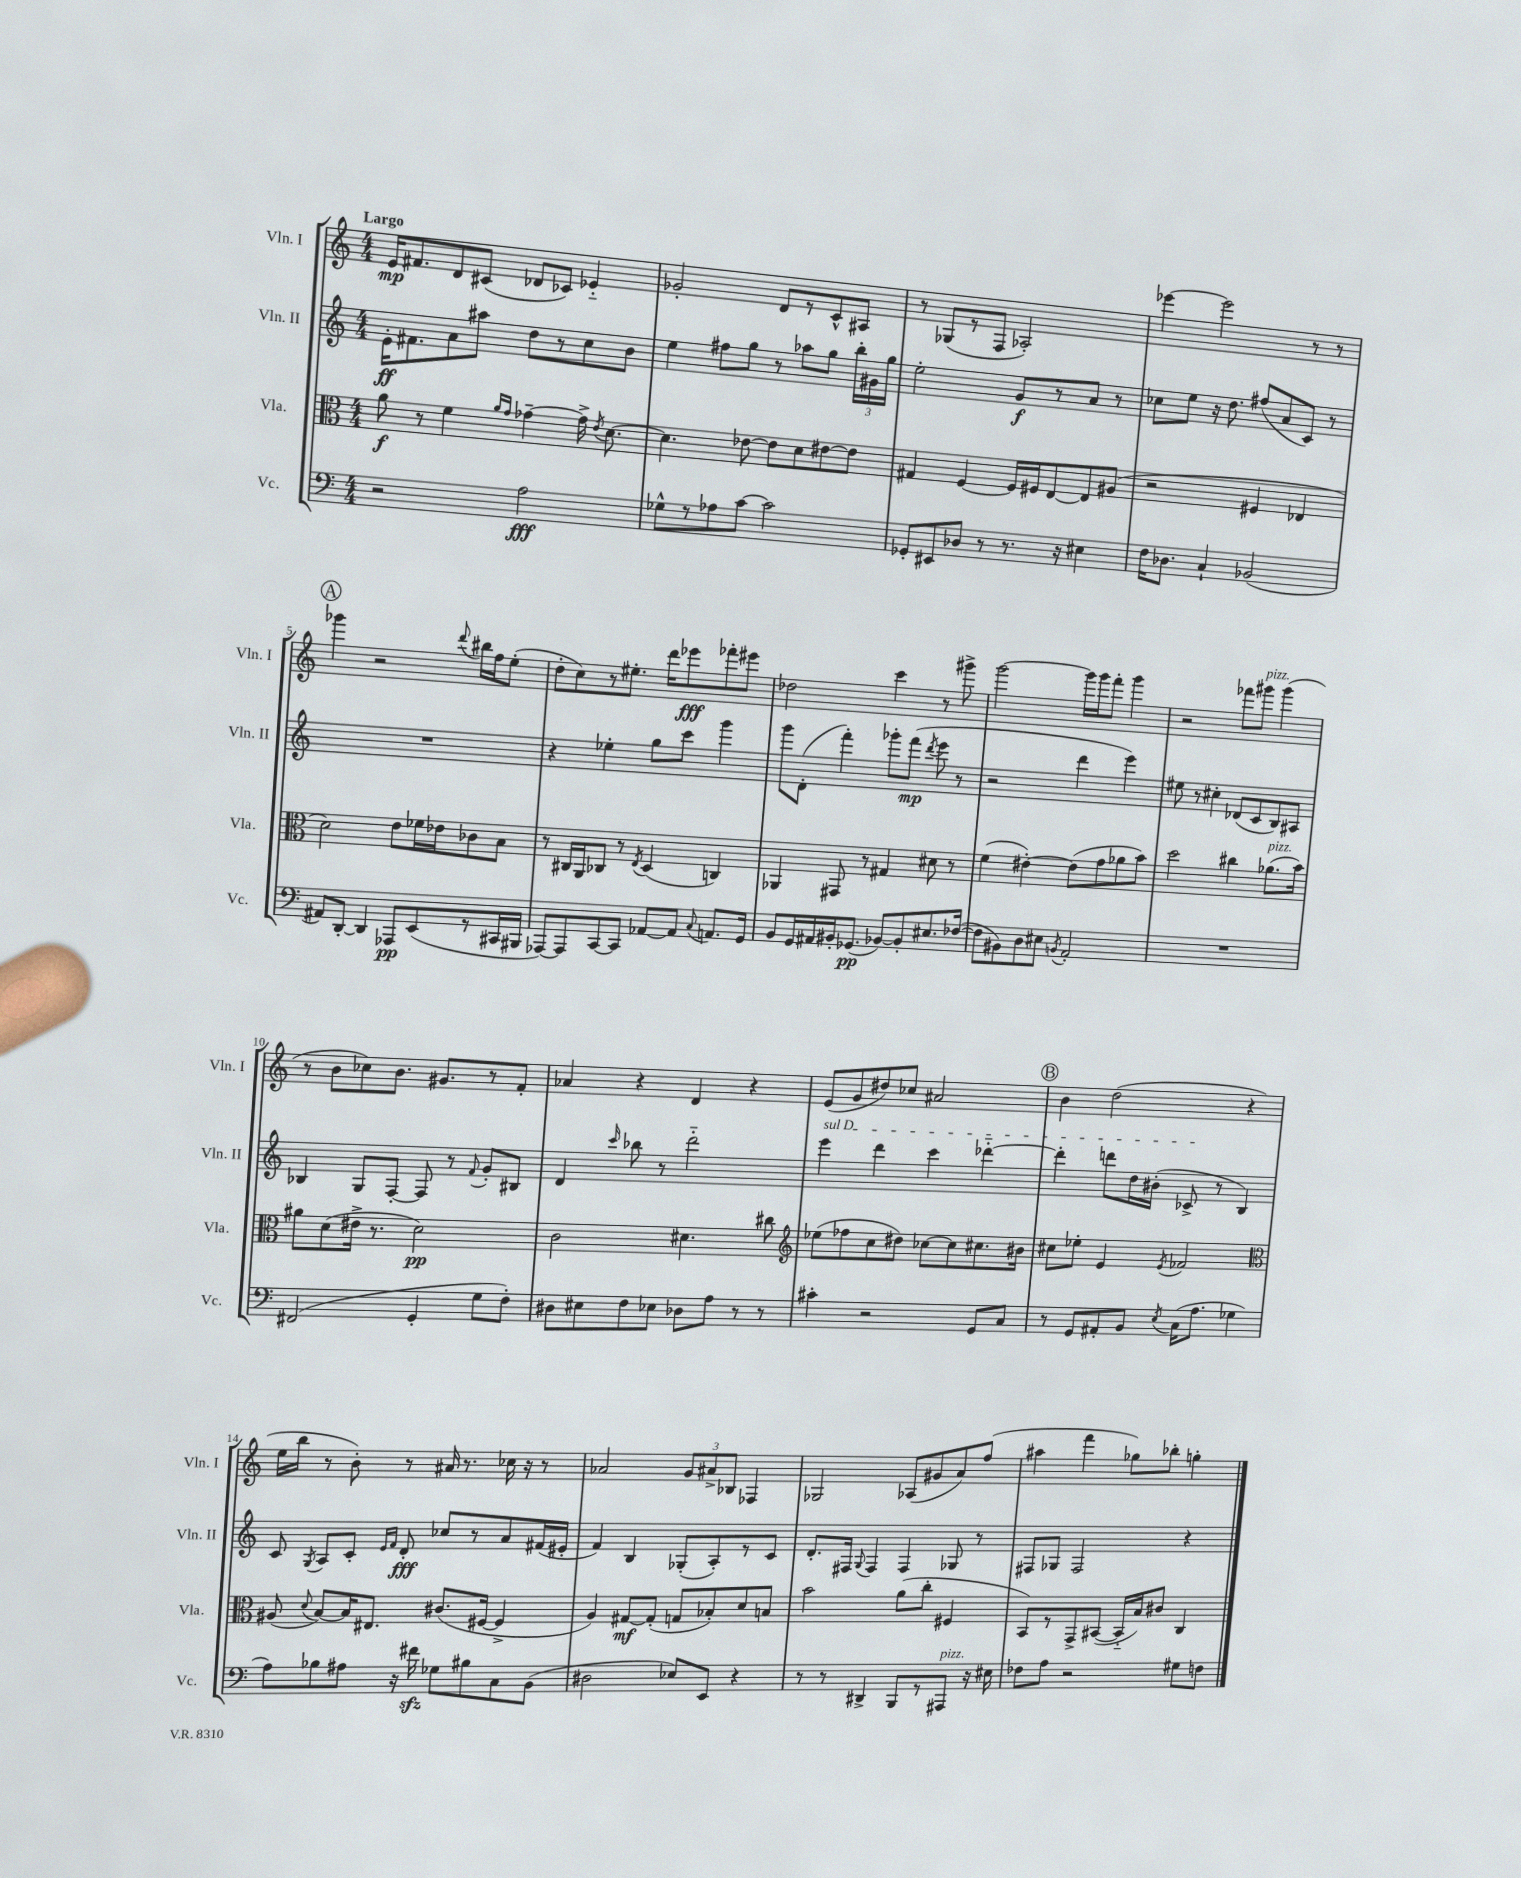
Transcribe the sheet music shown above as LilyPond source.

<<
\new StaffGroup <<
\new Staff = "s0" \with { instrumentName = "Vln. I" shortInstrumentName = "Vln. I" } {
    \clef treble \key c \major \numericTimeSignature \time 4/4 \tempo "Largo"
    \autoBeamOff e'16[\mp fis'8. d'8 cis'8]( des'8[ ces'8]) ees'4-_ |
    ges'2-. d'8[ r8 c'8-^ ais8] |
    r8 ges8[( r8 f8] aes2-.) |
    ees'''4~ ees'''2 r8 r8 |
    \mark \markup { \circle "A" } ges'''4 r2 \appoggiatura { d'''8 } bis''16[ f''16 e''8]-.( |
    d''8[-. c''8) r8 eis''8.]-. d'''16[ ees'''8\fff fes'''8-. eis'''8] |
    des''2 c'''4 r8 gis'''8-> |
    g'''2~ g'''16[ g'''16 f'''8]-. g'''4 |
    r2 fes'''8[ gis'''8]^\markup { \italic "pizz." } gis'''4( |
    r8 b'8[ ces''8) b'8.] gis'8.[ r8 f'8]-. |
    aes'4 r4 d'4 r4 |
    e'8[( g'8 dis''8) ces''8] ais'2 |
    \mark \markup { \circle "B" } b'4 d''2( r4 |
    e''16[ b''16] r8 b'8-.) r8 ais'16 r8. ces''16 r16 r8 |
    aes'2 \tuplet 3/2 { g'8[ ais'8-> bes8] } fes4 |
    ges2 aes8[( gis'8 a'8) f''8]( |
    ais''4 f'''4 ges''8[) bes''8]-. g''4-. \bar "|." |
}
\new Staff = "s1" \with { instrumentName = "Vln. II" shortInstrumentName = "Vln. II" } {
    \clef treble \key c \major \numericTimeSignature \time 4/4
    \autoBeamOff e'16[-.\ff fis'8. a'8 ais''8] d''8[ r8 c''8 b'8] |
    e''4 fis''8[ g''8] r8 aes''8[ g''8] \tuplet 3/2 { b''16[-. gis'16 g''16] } |
    e''2-. g'8[\f r8 a'8] r8 |
    ces''8[ e''8] r16 d''8. fis''8[( a'8 c'8]) r8 |
    \mark \markup { \circle "A" } R1 |
    r4 ees''4-. g''8[ c'''8] g'''4 |
    g'''8[ d'8]-.( f'''4-.) ges'''8[-. f'''8]\mp( \acciaccatura { d'''8 } e'''8 r8 |
    r2 d'''4 e'''4) |
    eis''8 r8 cis''4-. des'8[( c'8 b8) ais8] |
    bes4 g8[ f8]~-. f8 r8 \appoggiatura { f'8 } g'8[-. bis8] |
    d'4 \grace { c'''16 } bes''8 r8 d'''2-_ |
    \once \override TextSpanner.bound-details.left.text = \markup { \italic "sul D" } e'''4\startTextSpan d'''4 c'''4 des'''4~-_ |
    \mark \markup { \circle "B" } des'''4-. d'''8[ d''16 bis'16]-.( ces'8->\stopTextSpan r8 b4) |
    c'8 \acciaccatura { g8 } a8[ c'8]-. \grace { e'16[ f'16] } d'8-.\fff ces''8[ r8 a'8 fis'16( eis'16]-. |
    f'4) b4 ges8[-.( a8-.) r8 c'8] |
    d'8.[-. fis16] \appoggiatura { g8 } fis4 fis4 ges8 r8 |
    fis8[ ges8] fis2 r4 \bar "|." |
}
\new Staff = "s2" \with { instrumentName = "Vla." shortInstrumentName = "Vla." } {
    \clef alto \key c \major \numericTimeSignature \time 4/4
    \autoBeamOff a'8\f r8 f'4 \grace { a'16[ g'16] } ges'4~-- ges'16-> \acciaccatura { e'8 } d'8.~ |
    d'4. ees'8~ ees'8[ d'8 eis'8~ eis'8] |
    gis4 f4~ f16[ fis16 e8~ e8 ais8]( |
    r2 fis4 ees4 |
    \mark \markup { \circle "A" } d'2) e'8[ fes'16 ees'16 ces'8 b8] |
    r8 cis16[ a,16 ces8] r8 \acciaccatura { e8 } d4( c4) |
    aes,4 gis,8 r8 gis4 dis'8 r8 |
    f'4( eis'4~-.) eis'8[( g'8 aes'8 b'8]) |
    d''2 cis''4 aes'8.[^\markup { \italic "pizz." }( b'16]) |
    ais'8[ d'8( eis'16]-> r8. d'2\pp) |
    c'2 dis'4. cis''8 |
    \clef treble ees''8[( fes''8 c''8 dis''8]) ces''8[~ ces''8 cis''8. bis'16] |
    \mark \markup { \circle "B" } cis''8[ ees''8]-. e'4 \acciaccatura { e'8 } fes'2 |
    \clef alto ais8( \appoggiatura { d'8 } b8[~) b16 eis8.] cis'8.[( fis16]~ fis4-> |
    a4) gis8[~\mf gis8]-.( g8[ bes8-.) d'8 b8] |
    b'2 a'8[( c''8]-. fis4 |
    b,8[) r8 g,8-> bis,8]~( bis,16[-_ b16) cis'8] c4 \bar "|." |
}
\new Staff = "s3" \with { instrumentName = "Vc." shortInstrumentName = "Vc." } {
    \clef bass \key c \major \numericTimeSignature \time 4/4
    \autoBeamOff r2 a2\fff |
    ges8[-^ r8 aes8 c'8]~ c'2 |
    ges,8[-. eis,8 des8] r8 r8. r16 eis4 |
    f16[ des8.] c4-! bes,2( |
    \mark \markup { \circle "A" } ais,8[) d,8]~-. d,4 aes,,8[\pp e,8( r8 cis,16 bis,,16] |
    aes,,8[~) aes,,8 c,8~ c,8] aes,8[~ aes,8] \appoggiatura { c8 } a,8.[ g,16] |
    b,8[ g,16 ais,16 bis,16-. ges,8.]\pp( bes,8[~) bes,8-. eis8. fes16]~( |
    fes8[ bis,8) d8 eis8] \acciaccatura { b,8 } a,2-. |
    R1 |
    fis,2( g,4-. g8[ f8]-.) |
    dis8[ eis8 f8 ees8] des8[ a8] r8 r8 |
    cis'4-. r2 g,8[ c8] |
    \mark \markup { \circle "B" } r8 g,8[ ais,8-. b,8] \acciaccatura { e8 } c16[( a8.] ges4 |
    a8[) bes8 ais8] r16 fis'16\sfz ges8[ bis8 c8 b,8]( |
    dis2 ees8[) e,8] r4 |
    r8 r8 dis,4-> b,,8[ r8 ais,,8]^\markup { \italic "pizz." } r16 eis16 |
    fes8[ a8] r2 gis8[ f8] \bar "|." |
}
>>
>>
